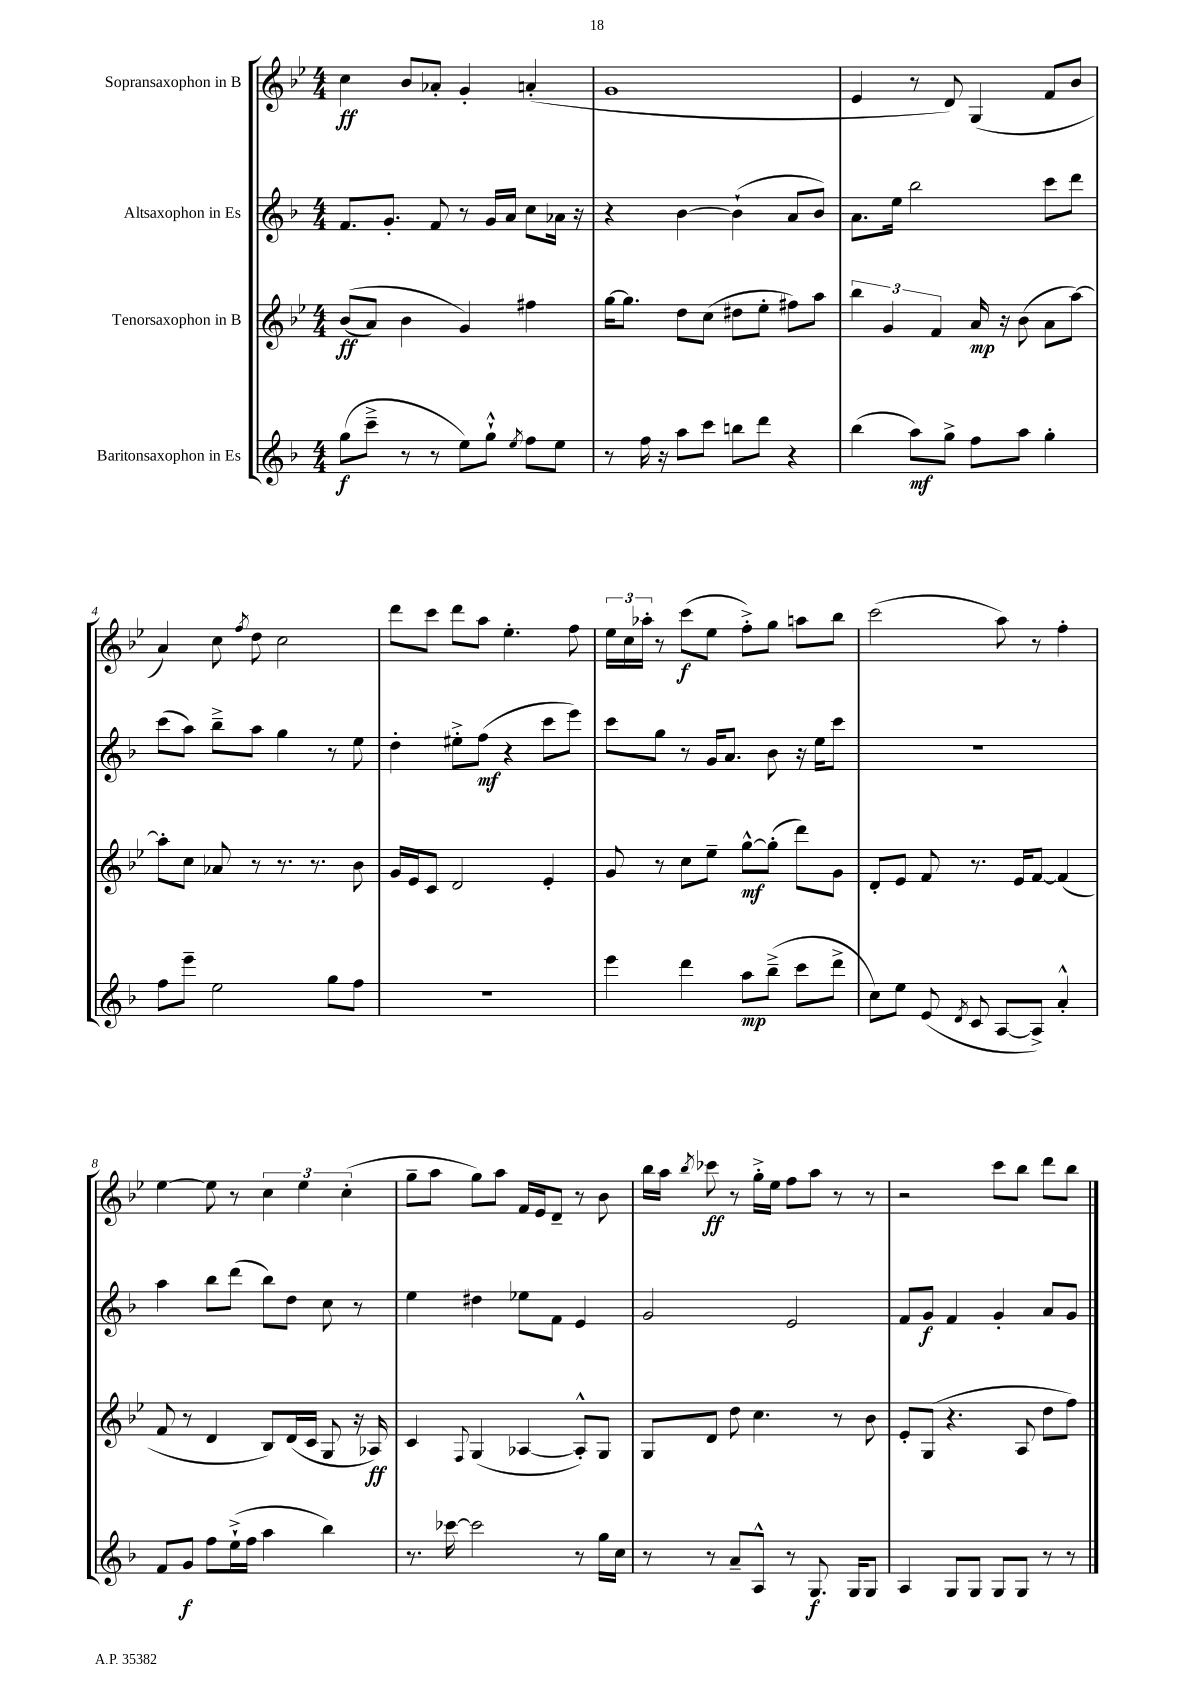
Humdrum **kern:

**kern	**kern	**kern	**kern
*staff4	*staff3	*staff2	*staff1
*clefG2	*clefG2	*clefG2	*clefG2
*k[b-]	*k[b-e-]	*k[b-]	*k[b-e-]
*M4/4	*M4/4	*M4/4	*M4/4
(8gg\L	&((8b-/L	8.f/L	4cc\
8ccc~^\J	8a/J)	.	.
.	.	8.g'/J	.
8r	4b-\	.	8b-/L
8r	.	8f/	8a-'/J
8ee\L)	4g/&)	8r	4g'/
8gg`^^\J	.	16g/LL	.
.	.	16a/JJ	.
8qee/	.	.	.
8ff\L	4ff#\	8cc\L	(4a'/
8ee\J	.	16a-\Jk	.
.	.	16r	.
=	=	=	=
8r	[16gg\LK	4r	1g
.	8.gg\]J	.	.
16ff\	.	.	.
16r	.	.	.
8aa\L	8dd\L	[4b-\	.
8ccc\J	(8cc\J	.	.
8bb\L	8dd#\L	(4b-`\]	.
8ddd\J	8ee-'\J	.	.
4r	8ff#\L)	8a/L	.
.	8aa\J	8b-/J)	.
=	=	=	=
(4bb-\	6bb-\	8.a\L	4e-/
.	6g/	.	.
.	.	16ee\Jk	.
8aa\L)	.	2bb-\	8r
.	6f/	.	.
8gg^\J	.	.	8d/)
8ff\L	16a/	.	(4G/
.	16r	.	.
8aa\J	(8b-\	.	.
4gg'\	8a\L	8ccc\L	8f/L
.	[8aa\J)	8ddd\J	8b-/J
=	=	=	=
8ff\L	8aa'\]L	(8ccc\L	4a/)
8eee~\J	8cc\J	8aa\J)	.
2ee\	8a-/	8bb-~^\L	8cc\
.	.	.	8qff/
.	8r	8aa\J	8dd\
.	8.r	4gg\	2cc\
.	8.r	.	.
8gg\L	.	8r	.
8ff\J	8b-\	8ee\	.
=	=	=	=
1r	16g/LL	4dd'\	8ddd\L
.	16e-/J	.	.
.	8c/J	.	8ccc\J
.	2d/	8ee#'^\L	8ddd\L
.	.	(8ff\J	8aa\J
.	.	4r	4.ee-'\
.	4e-'/	8ccc\L	.
.	.	8eee\J)	8ff\
=	=	=	=
4eee\	8g/	8ccc\L	24ee-\LL
.	.	.	24cc\
.	.	.	24aa-'\JJ
.	8r	8gg\J	8r
4ddd\	8cc\L	8r	(8ccc\L
.	8ee-~\J	16g/LK	8ee-\J
.	.	8.a/J	.
8aa\L	[8gg^^\L	.	8ff'^\L)
(8bb-~^\J	(8gg'\]J	8b-\	8gg\J
8ccc\L	8ddd\L)	16r	8aa\L
.	.	16ee\LK	.
8ddd^\J	8g\J	8ccc\J	8bb-\J
=	=	=	=
8cc\L)	8d'/L	1r	(2ccc\
8ee\J	8e-/J	.	.
(8e/	8f/	.	.
8qd/	.	.	.
8c/	8.r	.	.
[8A/L	.	.	8aa\)
.	16e-/LK	.	.
8A^/]J)	[8f/J	.	8r
4a'^^/	(4f/]	.	4ff'\
=	=	=	=
8f/L	8f/	4aa\	[4ee-\
8g/J	8r	.	.
8ff\L	4d/	8bb-\L	8ee-\]
(16ee`^\L	.	(8ddd\J	8r
16ff\JJ	.	.	.
4aa\	8B-/L)	8bb-\L)	6cc\
.	(16d/L	8dd\J	.
.	.	.	6ee-\
.	16c/JJ	.	.
4bb-\)	8G/	8cc\	.
.	.	.	(6cc'\
.	16r	8r	.
.	16A-/)	.	.
=	=	=	=
8.r	4c/	4ee\	8gg~\L
.	.	.	8aa\J
[16ccc-\	.	.	.
.	8qqF/	.	.
2ccc-\]	(4G/	4dd#\	8gg\L)
.	.	.	8aa\J
.	[4A-/	8ee-\L	16f/LL
.	.	.	16e-/J
.	.	8f\J	8d~/J
8r	8A-'^^/]L)	4e/	8r
16gg\LL	8G/J	.	8b-\
16cc\JJ	.	.	.
=	=	=	=
8r	8G/L	2g/	16bb-\LL
.	.	.	16aa\JJ
.	.	.	8qbb-/
8r	8d/J	.	8ccc-\
8a~/L	8dd\	.	8r
8A^^/J	4.cc\	.	16gg'^\LL
.	.	.	16ee-\JJ
8r	.	2e/	8ff\L
8.G/	.	.	8aa\J
.	8r	.	8r
16G/LK	.	.	.
8G/J	8b-\	.	8r
=	=	=	=
4A/	8e-'/L	8f/L	2r
.	(8G/J	8g/J	.
8G/L	4.r	4f/	.
8G/J	.	.	.
8G/L	.	4g'/	8ccc\L
8G/J	8A/	.	8bb-\J
8r	8dd\L	8a/L	8ddd\L
8r	8ff\J)	8g/J	8bb-\J
==	==	==	==
*-	*-	*-	*-
